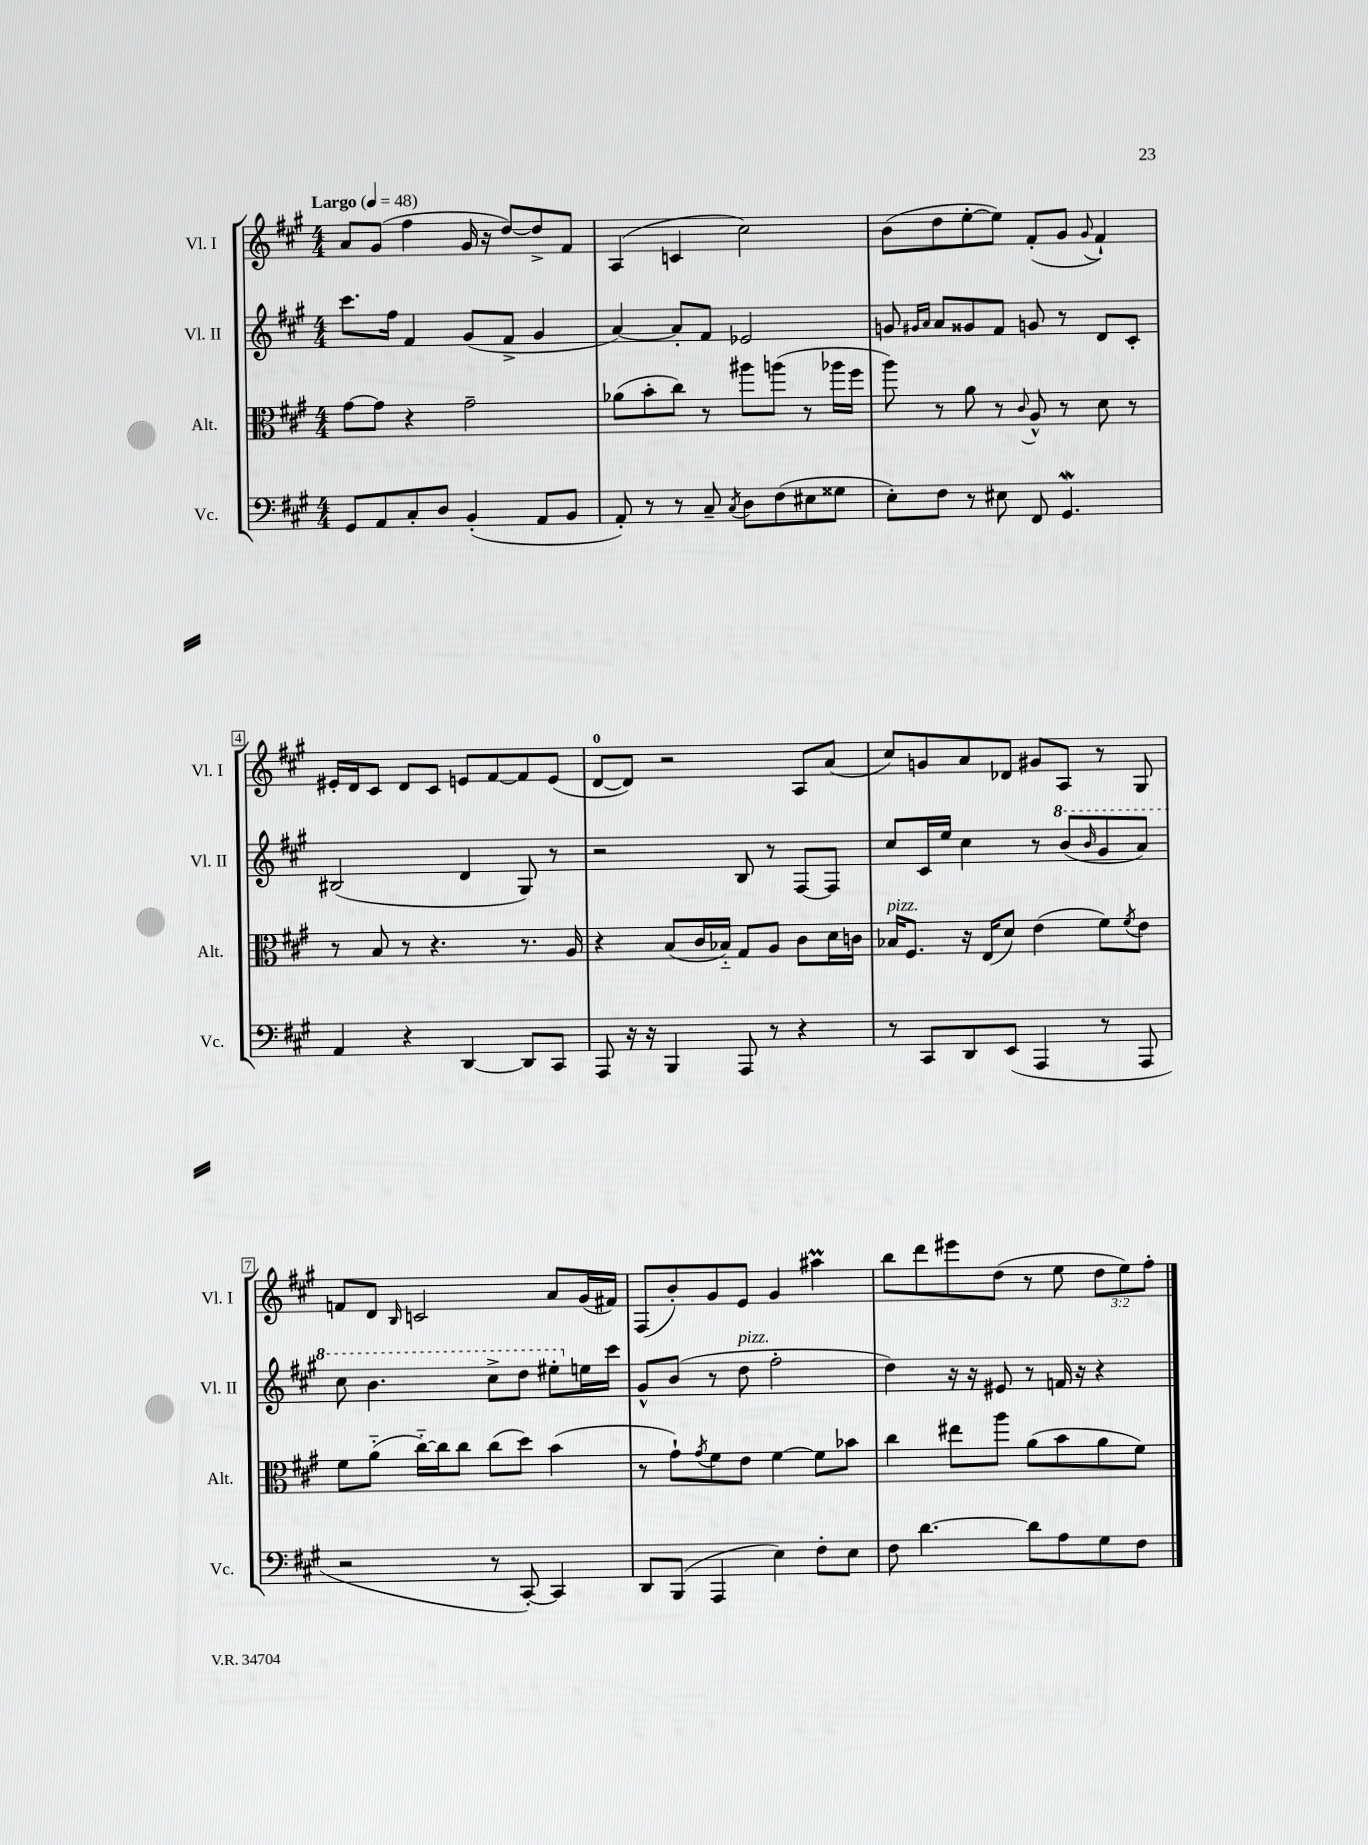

**kern	**kern	**kern	**kern
*staff4	*staff3	*staff2	*staff1
*clefF4	*clefC3	*clefG2	*clefG2
*k[f#c#g#]	*k[f#c#g#]	*k[f#c#g#]	*k[f#c#g#]
*M4/4	*M4/4	*M4/4	*M4/4
*MM48	*MM48	*MM48	*MM48
8GG#/L	[8g#\L	8.ccc#\L	8a/L
8AA/	8g#\]J	.	(8g#/J
.	.	16ff#\Jk	.
8C#'/	4r	4f#/	4ff#\
8D/J	.	.	.
(4BB'/	2g#~\	(8g#/L	16g#/
.	.	.	16r
.	.	8f#^/J	[8dd/L)
8AA/L	.	4g#/	8dd^/]
8BB/J	.	.	8f#/J
=	=	=	=
8AA'/)	(8a-\L	[4a/)	(4A/
8r	8b'\	.	.
8r	8cc#\J)	8a'/]L	4c/
8C#~/	8r	8f#/J	.
8qC#/	.	.	.
8D\L	8aa#\L	2e-/	2cc#\)
(8F#\	(8aa\J	.	.
8E#\	8r	.	.
8G##\J	16aa-\LL	.	.
.	16ff#\JJ	.	.
=	=	=	=
8E'\L)	8aa\)	8g/	(8b\L
.	.	16qqg#/LL	.
.	.	16qqa/JJ	.
8F#\J	8r	8a/L	8dd\
8r	8a\	8g##/	[8ee'\
8E#\	8r	8f#/J	8ee\]J)
.	8qqc#/	.	.
8FF#/	8A^^/	8g/	(8f#'/L
4.GG#/	8r	8r	8g#/J
.	.	.	8qqg#/
.	8d\	8d/L	4f#`/)
.	8r	8c#'/J	.
=	=	=	=
4AA/	8r	(2B#/	16e#'/LL
.	.	.	16d/J
.	8B/	.	8c#/J
4r	8r	.	8d/L
.	4.r	.	8c#/J
[4DD/	.	4d/	8e/L
.	.	.	[8f#/
8DD/]L	8.r	8G#/)	8f#/]
8CC#/J	.	8r	(8e/J
.	16A/	.	.
=	=	=	=
8AAA/	4r	2r	[8d/L
16r	.	.	8d/]J)
16r	.	.	.
4BBB/	(8B/L	.	2r
.	16c#/L	.	.
.	16B-'~/JJ)	.	.
8AAA/	8G#/L	8B/	.
8r	8A/J	8r	.
4r	8c#\L	[8F#/L	8A/L
.	16d\L	8F#/]J	(8a/J
.	16c\JJ	.	.
=	=	=	=
8r	16B-/LK	8cc#/L	8cc#/L)
.	8.F#/J	.	.
8CC#/L	.	16c#/L	8g/
.	.	16ee/JJ	.
8DD/	16r	4cc#\	8a/
.	(16E/LK	.	.
(8EE/J	8d/J)	.	8d-/J
4AAA/	(4e\	8r	8g#/L
.	.	(8bb/L	8A/J
.	.	16qqbb/	.
8r	8f#\L)	8gg#/	8r
.	8qf#/	.	.
8AAA/	8e\J	8aa/J)	8G#/
=	=	=	=
2r	8f#\L	8ccc#\	8f/L
.	(8a'~\J	4.bb\	8d/J
.	.	.	16qqB/
.	[16cc#'~\LL)	.	2c/
.	16cc#\]J	.	.
.	8cc#\J	.	.
8r	(8cc#\L	8ccc#^\L	.
[8CC#'/)	8dd\J)	8ddd\J	.
4CC#/]	(4b\	8eee#'\L	8a/L
.	.	16ee\L	(16g#/L
.	.	16ccc#\JJ	16f#/JJ)
=	=	=	=
8DD/L	8r	8g#^^/L	(8F#/L
(8BBB/J	8g#`\L)	(8b/J	8b'/)
.	8qg#/	.	.
4AAA/	8f#\	8r	8g#/
.	8e\J	8dd\	8e/J
4E\)	[4f#\	2ff#'\	4g#/
8F#'\L	8f#\]L	.	4aa#\
8E\J	8b-\J	.	.
=	=	=	=
8F#\	4cc#\	4dd\)	8bb\L
[4.d\	.	.	8ddd\
.	8ee#\L	16r	8eee#\
.	.	16r	.
.	8aa\J	8e#/	(8dd\J
8d\]L	(8a\L	8r	8r
8A\	8b\	16f/	8ee\
.	.	16r	.
8G#\	8a\	4r	12dd\L
.	.	.	12ee\)
8F#\J	8f#\J)	.	.
.	.	.	12ff#'\J
==	==	==	==
*-	*-	*-	*-
